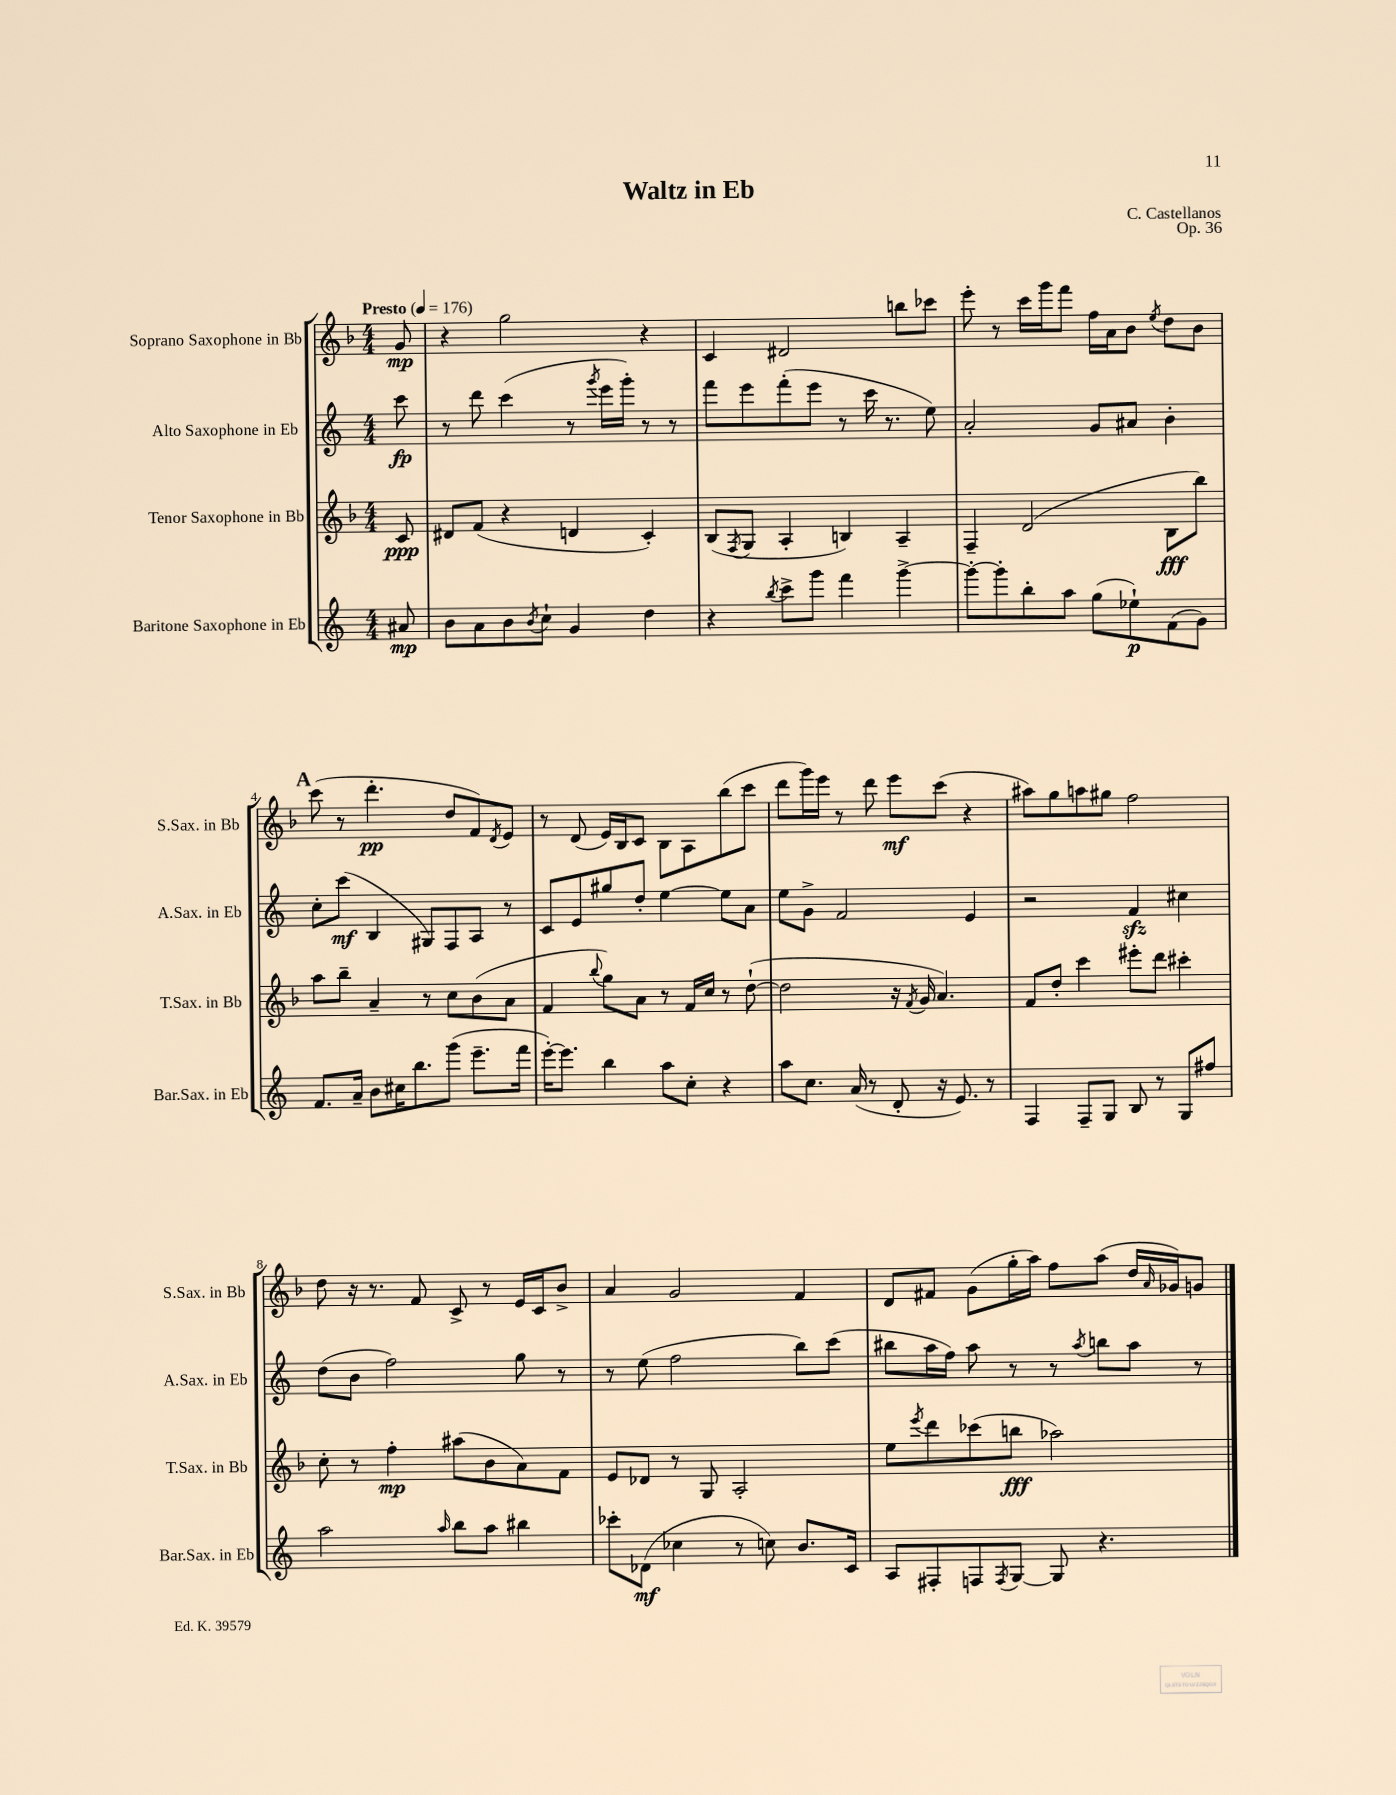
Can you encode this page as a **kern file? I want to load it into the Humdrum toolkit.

**kern	**dynam	**kern	**dynam	**kern	**dynam	**kern	**dynam
*part4	*part4	*part3	*part3	*part2	*part2	*part1	*part1
*staff4	*staff4	*staff3	*staff3	*staff2	*staff2	*staff1	*staff1
*I"Baritone Saxophone in Eb	*	*I"Tenor Saxophone in Bb	*	*I"Alto Saxophone in Eb	*	*I"Soprano Saxophone in Bb	*
*I'Bar.Sax. in Eb	*	*I'T.Sax. in Bb	*	*I'A.Sax. in Eb	*	*I'S.Sax. in Bb	*
*clefG2	*	*clefG2	*	*clefG2	*	*clefG2	*
*k[]	*	*k[b-]	*	*k[]	*	*k[b-]	*
*M4/4	*	*M4/4	*	*M4/4	*	*M4/4	*
*MM176	*	*MM176	*	*MM176	*	*MM176	*
=	=	=	=	=	=	=	=
!	!	!	!	!	!	!LO:TX:a:B:t=Presto	!
8a#X/	mp	8c/	ppp	8ccc\	fp	8g/	mp
=1	=1	=1	=1	=1	=1	=1	=1
8b\L	.	8d#X/L	.	8r	.	4r	.
8a\	.	(8f/J	.	8ddd\	.	.	.
8b\	.	4r	.	(4ccc\	.	2gg\	.
8qb/	.	.	.	.	.	.	.
8cc`\J	.	.	.	.	.	.	.
4g/	.	4dn/	.	8r	.	.	.
.	.	.	.	8qggg/	.	.	.
.	.	.	.	16eee\LL	.	.	.
.	.	.	.	16ggg'\JJ)	.	.	.
4dd\	.	4c'/)	.	8r	.	4r	.
.	.	.	.	8r	.	.	.
=2	=2	=2	=2	=2	=2	=2	=2
4r	.	(8B-/L	.	8fff\L	.	4c/	.
.	.	8qF/	.	.	.	.	.
.	.	8G/J	.	8eee\	.	.	.
8qbb/	.	.	.	.	.	.	.
8ccc^\L	.	4A'/	.	(8fff'\	.	2d#X/	.
8ggg\J	.	.	.	8eee\J	.	.	.
4fff\	.	4Bn/)	.	8r	.	.	.
.	.	.	.	16ccc\	.	.	.
.	.	.	.	8.r	.	.	.
[4ggg^\	.	4A~/	.	.	.	8bbn\L	.
.	.	.	.	8ee\)	.	8ccc-X\J	.
=3	=3	=3	=3	=3	=3	=3	=3
8ggg'\L_	.	4F~/	.	2a'/	.	8eee'\	.
8ggg'\]	.	.	.	.	.	8r	.
8bb'\	.	(2d/	.	.	.	16ccc\LL	.
.	.	.	.	.	.	16ggg\J	.
8aa\J	.	.	.	.	.	8fff\J	.
(8gg\L	.	.	.	8g/L	.	16ff\LL	.
.	.	.	.	.	.	16a\J	.
8ee-X`\)	p	.	.	8a#X/J	.	8b-\J	.
.	.	.	.	.	.	8qee/	.
(8f\	.	8B-\L	fff	4b'\	.	8dd\L	.
8g\J)	.	8bb-\J)	.	.	.	8b-\J	.
!!LO:LB:g=z
!!LO:REH:place=s1:t=A
=4	=4	=4	=4	=4	=4	=4	=4
8.f/L	.	8aa\L	.	8cc'\L	.	(8ccc\	.
.	.	8bb-~\J	.	(8ccc\J	mf	8r	.
16a~/Jk	.	.	.	.	.	.	.
8b\L	.	4a~/	.	4B/	.	4.ddd'\	pp
16cc#X\K	.	.	.	.	.	.	.
8.bb\	.	.	.	.	.	.	.
.	.	8r	.	8G#X/L)	.	.	.
(8ggg\J	.	8cc\L	.	8F/	.	8dd/L	.
8.eee~\L	.	(8b-\	.	8A/J	.	8f/)	.
.	.	.	.	.	.	8qd/	.
.	.	8a\J	.	8r	.	8e/J	.
16fff\Jk	.	.	.	.	.	.	.
=5	=5	=5	=5	=5	=5	=5	=5
[16eee'\KL)	.	4f/	.	8c/L	.	8r	.
8.eee\J]	.	.	.	.	.	.	.
.	.	.	.	8e/	.	(8d/	.
.	.	8qqbb-/	.	.	.	.	.
4bb\	.	8gg\L)	.	8gg#X/	.	16e/LL)	.
.	.	.	.	.	.	16B-/J	.
.	.	8a\J	.	8dd'/J	.	8c/J	.
8aa\L	.	8r	.	[4ee\	.	8B-\L	.
8cc'\J	.	16f/LL	.	.	.	8A\	.
.	.	16cc/JJ	.	.	.	.	.
4r	.	8r	.	8ee\L]	.	(8bb-\	.
.	.	([8dd`\	.	8a\J	.	8ccc\J	.
=6	=6	=6	=6	=6	=6	=6	=6
8aa\L	.	2dd\]	.	8ee\L	.	8ddd\L	.
8.cc\J	.	.	.	8g^\J	.	16ggg\L)	.
.	.	.	.	.	.	16eee\JJ	.
.	.	.	.	2f/	.	8r	.
(16a/	.	.	.	.	.	.	.
8r	.	.	.	.	.	8ddd\	.
8d'/	.	16r	.	.	.	8eee\L	mf
.	.	8qf/	.	.	.	.	.
.	.	16g/	.	.	.	.	.
16r	.	4.a/)	.	.	.	(8ccc\J	.
8.e/)	.	.	.	.	.	.	.
.	.	.	.	4e/	.	4r	.
8r	.	.	.	.	.	.	.
=7	=7	=7	=7	=7	=7	=7	=7
4F/	.	8f/L	.	2r	.	8aa#X\L)	.
.	.	8dd'/J	.	.	.	8gg\	.
8F~/L	.	4ccc\	.	.	.	8aan\	.
8G/J	.	.	.	.	.	8gg#X\J	.
8B/	.	8eee#X'\L	.	4fzz/	.	2ff\	.
8r	.	8ddd\J	.	.	.	.	.
8G/L	.	4ccc#X'\	.	4cc#X\	.	.	.
8ff#X/J	.	.	.	.	.	.	.
!!LO:LB:g=z
=8	=8	=8	=8	=8	=8	=8	=8
2aa\	.	8cc'\	.	(8dd\L	.	8dd\	.
.	.	8r	.	8b\J	.	16r	.
.	.	.	.	.	.	8.r	.
.	.	4ff'\	mp	2ff\)	.	.	.
.	.	.	.	.	.	8f/	.
16qqaa/	.	.	.	.	.	.	.
8bb\L	.	(8aa#X\L	.	.	.	8c^/	.
8aa\J	.	8b-\	.	.	.	8r	.
4bb#X\	.	8a\)	.	8gg\	.	16e/LL	.
.	.	.	.	.	.	16c/J	.
.	.	8f\J	.	8r	.	8b-^/J	.
=9	=9	=9	=9	=9	=9	=9	=9
8ccc-X'\L	.	8e/L	.	8r	.	4a/	.
(8d-X\J	mf	8d-X/J	.	(8ee\	.	.	.
4cc-X\	.	8r	.	2ff\	.	2g/	.
.	.	8G/	.	.	.	.	.
8r	.	2A'/	.	.	.	.	.
8ccn\)	.	.	.	.	.	.	.
8.b/L	.	.	.	8bb\L)	.	4f/	.
.	.	.	.	(8ccc\J	.	.	.
16c/Jk	.	.	.	.	.	.	.
=10	=10	=10	=10	=10	=10	=10	=10
8A/L	.	8ee\L	.	8bb#X\L	.	8d/L	.
.	.	8qeee/	.	.	.	.	.
8F#X'/	.	8ddd\	.	16aa\L	.	8f#X/J	.
.	.	.	.	16ff\JJ)	.	.	.
8Fn/	.	(8ccc-X\	.	8aa\	.	(8g\L	.
8qF/	.	.	.	.	.	.	.
[8G/J	.	8bbn\J	fff	8r	.	16gg'\L	.
.	.	.	.	.	.	16aa\JJ)	.
8G/]	.	2aa-X\)	.	8r	.	8ff\L	.
.	.	.	.	8qaa/	.	.	.
4.r	.	.	.	8bbn\L	.	(8aa\J	.
.	.	.	.	8aa\J	.	16dd/LL	.
.	.	.	.	.	.	16qqa/	.
.	.	.	.	.	.	16g-X/J)	.
.	.	.	.	8r	.	8gn/J	.
==	==	==	==	==	==	==	==
*-	*-	*-	*-	*-	*-	*-	*-
